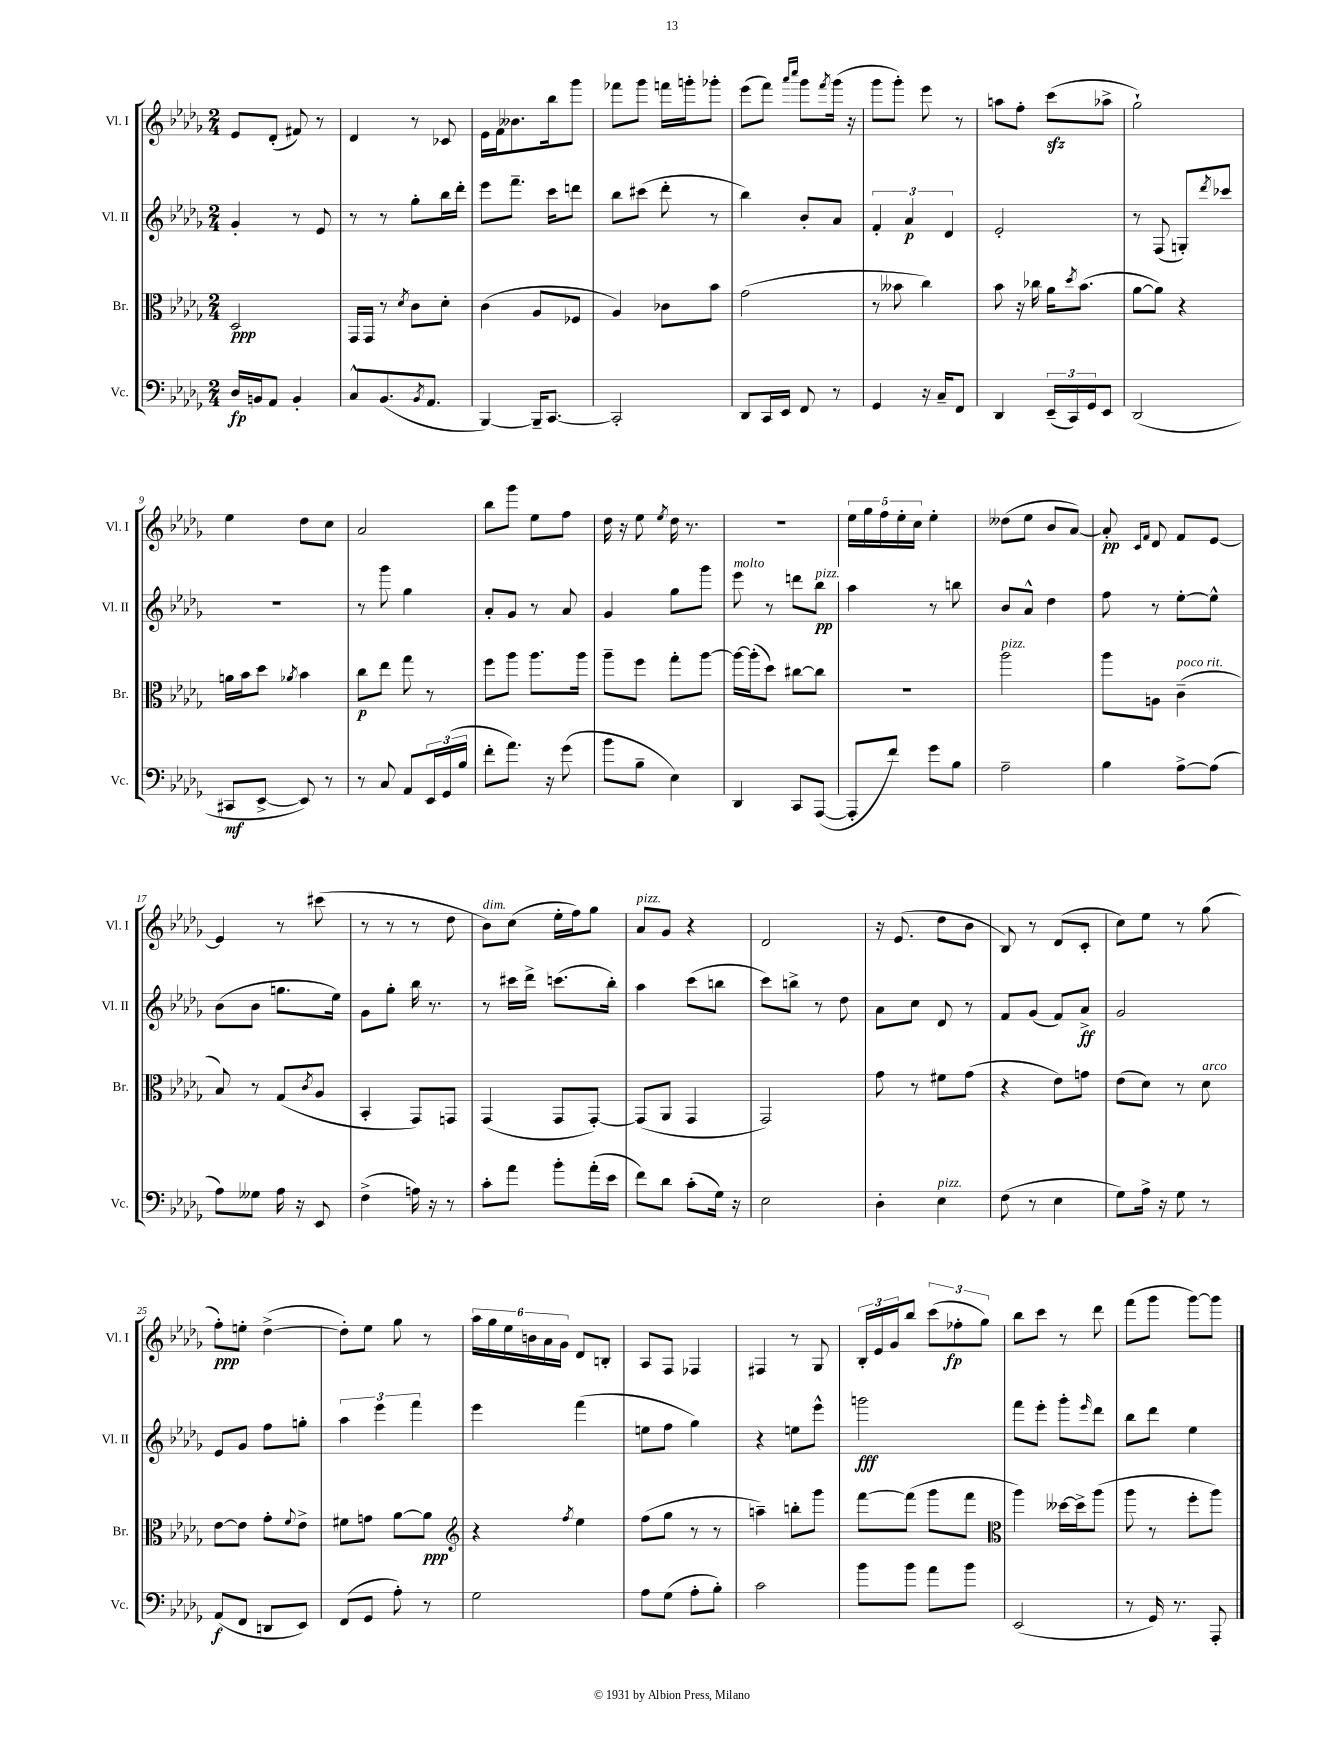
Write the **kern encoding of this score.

**kern	**dynam	**kern	**dynam	**kern	**dynam	**kern	**dynam
*part4	*part4	*part3	*part3	*part2	*part2	*part1	*part1
*staff4	*staff4	*staff3	*staff3	*staff2	*staff2	*staff1	*staff1
*I"Vc.	*	*I"Br.	*	*I"Vl. II	*	*I"Vl. I	*
*I'Vc.	*	*I'Br.	*	*I'Vl. II	*	*I'Vl. I	*
*clefF4	*	*clefC3	*	*clefG2	*	*clefG2	*
*k[b-e-a-d-g-]	*	*k[b-e-a-d-g-]	*	*k[b-e-a-d-g-]	*	*k[b-e-a-d-g-]	*
*M2/4	*	*M2/4	*	*M2/4	*	*M2/4	*
=1	=1	=1	=1	=1	=1	=1	=1
16D-/LL	fp	2D-/	ppp	4g-'/	.	8e-/L	.
16BBn/J	.	.	.	.	.	.	.
8AA-/J	.	.	.	.	.	(8d-'/J	.
4BB'/	.	.	.	8r	.	8f#X/)	.
.	.	.	.	8e-/	.	8r	.
=2	=2	=2	=2	=2	=2	=2	=2
8C^^/L	.	16GG-/LL	.	8r	.	4d-/	.
.	.	16GG-/JJ	.	.	.	.	.
(8.BB-/	.	8r	.	8r	.	.	.
.	.	8qd-/	.	.	.	.	.
.	.	8c\L	.	8gg-'\L	.	8r	.
8qBB-/	.	.	.	.	.	.	.
8.AA-/J	.	.	.	.	.	.	.
.	.	8d-'\J	.	16bb-\L	.	8c-X/	.
.	.	.	.	16ddd-'\JJ	.	.	.
=3	=3	=3	=3	=3	=3	=3	=3
[4BBB-/)	.	(4c\	.	8eee-\L	.	16e-\LL	.
.	.	.	.	.	.	16f\J	.
.	.	.	.	8.fff~\J	.	8.b--X\	.
16BBB-~/KL]	.	8A-/L	.	.	.	.	.
[8.CC/J	.	.	.	16ccc\KL	.	16bb-\k	.
.	.	8F-X/J	.	8dddn\J	.	8ggg-\J	.
=4	=4	=4	=4	=4	=4	=4	=4
2CC'/]	.	4A-/)	.	8bb-\L	.	8fff-X\L	.
.	.	.	.	(8ccc#X\J	.	8ggg-\J	.
.	.	8c-X\L	.	8ddd-'\	.	16fffn\LL	.
.	.	.	.	.	.	16gggn'\J	.
.	.	8b-\J	.	8r	.	8ggg-X'\J	.
=5	=5	=5	=5	=5	=5	=5	=5
8DD-/L	.	(2g-\	.	4bb-\)	.	(8eee-\L	.
16CC/L	.	.	.	.	.	8fff\J)	.
16EE-/JJ	.	.	.	.	.	.	.
.	.	.	.	.	.	16qqaaa-/LL	.
.	.	.	.	.	.	16qqcccc/JJ	.
8FF/	.	.	.	8b-'/L	.	8ggg-\L	.
.	.	.	.	.	.	8qfff/	.
8r	.	.	.	8a-/J	.	(16ggg-\Jk	.
.	.	.	.	.	.	16r	.
=6	=6	=6	=6	=6	=6	=6	=6
4GG-/	.	8r	.	6f'/	.	8ggg-\L	.
.	.	8b--X\	.	.	.	8ggg-'\J)	.
.	.	.	.	6a-/	p	.	.
16r	.	4cc\)	.	.	.	8eee-\	.
16C~/KL	.	.	.	.	.	.	.
.	.	.	.	6d-/	.	.	.
8FF/J	.	.	.	.	.	8r	.
=7	=7	=7	=7	=7	=7	=7	=7
4DD-/	.	8b-\	.	2e-'/	.	8aan\L	.
.	.	16r	.	.	.	8ff'\J	.
.	.	16cc-X\	.	.	.	.	.
(24EE-~/LL	.	16a-\KL	.	.	.	(8ccczz\L	.
24CC/)	.	.	.	.	.	.	.
.	.	8qdd-/	.	.	.	.	.
.	.	(8.b-\J	.	.	.	.	.
24GG-/J	.	.	.	.	.	.	.
8EE-/J	.	.	.	.	.	8aa-X^\J	.
=8	=8	=8	=8	=8	=8	=8	=8
(2DD-/	.	[8a-\L	.	8r	.	2gg-`\)	.
.	.	8a-\J])	.	(8F/	.	.	.
.	.	4r	.	8Gn'/L)	.	.	.
.	.	.	.	8qddd-/	.	.	.
.	.	.	.	8ccc-X/J	.	.	.
!!LO:LB:g=z
=9	=9	=9	=9	=9	=9	=9	=9
8CC#X/L	mf	16an\LL	.	2r	.	4ee-\	.
.	.	16b-\J	.	.	.	.	.
[8EE-^/J	.	8dd-\J	.	.	.	.	.
.	.	8qa-X/	.	.	.	.	.
8EE-/])	.	4b-\	.	.	.	8dd-\L	.
8r	.	.	.	.	.	8cc\J	.
=10	=10	=10	=10	=10	=10	=10	=10
8r	.	8cc\L	p	8r	.	2a-/	.
8C/	.	8ee-\J	.	8ggg-\	.	.	.
8AA-/L	.	8gg-\	.	4gg-\	.	.	.
24EE-/L	.	8r	.	.	.	.	.
(24GG-/	.	.	.	.	.	.	.
24B-/JJ	.	.	.	.	.	.	.
=11	=11	=11	=11	=11	=11	=11	=11
8f'\L	.	8ff\L	.	8a-'/L	.	8bb-\L	.
8.a-\J)	.	8aa-\J	.	8g-/J	.	8ggg-\J	.
.	.	8.aa-\L	.	8r	.	8ee-\L	.
16r	.	.	.	.	.	.	.
(8g-\	.	.	.	8a-/	.	8ff\J	.
.	.	16aa-\Jk	.	.	.	.	.
=12	=12	=12	=12	=12	=12	=12	=12
8b-\L	.	8aa-~\L	.	4g-/	.	16dd-\	.
.	.	.	.	.	.	16r	.
8B-~\J	.	8ff\J	.	.	.	8ee-\	.
.	.	.	.	.	.	8qee-/	.
4E-\)	.	8gg-'\L	.	8gg-\L	.	16dd-\	.
.	.	.	.	.	.	8.r	.
.	.	[8aa-\J	.	8ggg-\J	.	.	.
=13	=13	=13	=13	=13	=13	=13	=13
!	!	!	!	!LO:TX:a:i:t=molto	!	!	!
4DD-/	.	16aa-\LL_	.	8eee-\	.	2r	.
.	.	(16aa-'\J]	.	.	.	.	.
.	.	8dd-\J)	.	8r	.	.	.
8CC/L	.	[8cc#X\L	.	8dddn\L	.	.	.
!	!	!	!	!LO:TX:a:i:t=pizz.	!	!	!
([8AAA-/J	.	8cc#\J]	.	8bb-\J	pp	.	.
=14	=14	=14	=14	=14	=14	=14	=14
8AAA-'/L]	.	2r	.	4aa-\	.	20ee-\LL	.
.	.	.	.	.	.	20gg-\	.
.	.	.	.	.	.	20ff\	.
8f/J)	.	.	.	.	.	.	.
.	.	.	.	.	.	20ee-'\	.
.	.	.	.	.	.	20cc\JJ	.
8g-\L	.	.	.	8r	.	4ee-'\	.
8B-\J	.	.	.	8bbn\	.	.	.
=15	=15	=15	=15	=15	=15	=15	=15
!	!	!LO:TX:a:i:t=pizz.	!	!	!	!	!
2A-~\	.	2aa-\	.	8b-/L	.	(8dd--X\L	.
.	.	.	.	8a-^^/J	.	8ee-\J	.
.	.	.	.	4dd-\	.	8b-/L	.
.	.	.	.	.	.	[8a-/J)	.
=16	=16	=16	=16	=16	=16	=16	=16
4B-\	.	8aa-\L	.	8ff\	.	8a-'/]	pp
.	.	.	.	.	.	16qqc/LL	.
.	.	.	.	.	.	16qqf/JJ	.
.	.	8An\J	.	8r	.	8d-/	.
!	!	!LO:TX:a:i:t=poco rit.	!	!	!	!	!
[8A-^\L	.	(4c~\	.	[8ee-'\L	.	8f/L	.
(8A-\J]	.	.	.	8ee-^^\J]	.	[8e-/J	.
!!LO:LB:g=z
=17	=17	=17	=17	=17	=17	=17	=17
8A-\L)	.	8B-/)	.	(8b-\L	.	4e-/]	.
8G--X\J	.	8r	.	8b-\J	.	.	.
16A-\	.	(8G-/L	.	8.ggn\L	.	8r	.
16r	.	.	.	.	.	.	.
.	.	8qc/	.	.	.	.	.
8EE-/	.	8A-/J	.	.	.	(8ccc#X\	.
.	.	.	.	16ee-\Jk)	.	.	.
=18	=18	=18	=18	=18	=18	=18	=18
(4F^\	.	4BB-'/	.	8g-\L	.	8r	.
.	.	.	.	8gg-'\J	.	8r	.
16An\)	.	8GG-/L)	.	16bb-\	.	8r	.
16r	.	.	.	8.r	.	.	.
8r	.	8GGn/J	.	.	.	8dd-\	.
=19	=19	=19	=19	=19	=19	=19	=19
!	!	!	!	!	!	!LO:TX:a:i:t=dim.	!
8c'\L	.	(4GG-/	.	8r	.	8b-\L)	.
8a-\J	.	.	.	16ccc#X\LL	.	(8cc\J	.
.	.	.	.	16ddd-^\JJ	.	.	.
8b-'\L	.	8GG-/L	.	(8.cccn\L	.	16ee-'\LL	.
.	.	.	.	.	.	16ff\J)	.
(16a-'\L	.	[8GG-'/J)	.	.	.	8gg-\J	.
16e-\JJ	.	.	.	16bb-'\Jk)	.	.	.
=20	=20	=20	=20	=20	=20	=20	=20
!	!	!	!	!	!	!LO:TX:a:i:t=pizz.	!
8f\L)	.	(8GG-/L]	.	4aa-\	.	8a-/L	.
8d-\J	.	8AA-/J	.	.	.	8g-/J	.
(8c'\L	.	4GG-/	.	(8ccc\L	.	4r	.
16G-\Jk)	.	.	.	8bbn\J	.	.	.
16r	.	.	.	.	.	.	.
=21	=21	=21	=21	=21	=21	=21	=21
2E-\	.	2GG-/)	.	8ccc\L)	.	2d-/	.
.	.	.	.	8bbn^\J	.	.	.
.	.	.	.	8r	.	.	.
.	.	.	.	8dd-\	.	.	.
=22	=22	=22	=22	=22	=22	=22	=22
4D-'\	.	8g-\	.	8a-\L	.	16r	.
.	.	.	.	.	.	(8.e-/	.
.	.	8r	.	8cc\J	.	.	.
!LO:TX:a:i:t=pizz.	!	!	!	!	!	!	!
4E-\	.	8f#X\L	.	8d-/	.	8dd-\L	.
.	.	(8g-\J	.	8r	.	8b-\J	.
=23	=23	=23	=23	=23	=23	=23	=23
(8F\	.	4r	.	8f/L	.	8B-/)	.
8r	.	.	.	(8g-/J	.	8r	.
4E-\	.	8e-\L)	.	8f/L)	.	(8d-/L	.
.	.	8gn\J	.	8a-^/J	ff	8c'/J	.
=24	=24	=24	=24	=24	=24	=24	=24
8G-\L)	.	(8e-\L	.	2g-/	.	8cc\L)	.
16A-^\Jk	.	8d-\J)	.	.	.	8ee-\J	.
16r	.	.	.	.	.	.	.
8G-\	.	8r	.	.	.	8r	.
!	!	!LO:TX:a:i:t=arco	!	!	!	!	!
8r	.	8d-\	.	.	.	(8gg-\	.
!!LO:LB:g=z
=25	=25	=25	=25	=25	=25	=25	=25
(8AA-/L	f	[8e-\L	.	8e-/L	.	8ff'\L)	ppp
8FF/J	.	8e-\J]	.	8g-/J	.	8een'\J	.
8DDn/L	.	8g-'\L	.	8ff\L	.	([4dd-^\	.
.	.	8qqf/	.	.	.	.	.
8EE-/J)	.	8e-^\J	.	8ggn'\J	.	.	.
=26	=26	=26	=26	=26	=26	=26	=26
(8FF/L	.	8f#X\L	.	6aa-\	.	8dd-'\L])	.
8GG-/J	.	8gn\J	.	.	.	8ee-\J	.
.	.	.	.	6eee-\	.	.	.
8A-'\)	.	[8a-\L	.	.	.	8gg-\	.
.	.	.	.	6fff\	.	.	.
8r	.	8a-\J]	ppp	.	.	8r	.
=27	=27	=27	=27	=27	=27	=27	=27
*	*	*clefG2	*	*	*	*	*
2G-\	.	4r	.	4eee-\	.	24aa-\LL	.
.	.	.	.	.	.	24gg-\	.
.	.	.	.	.	.	24ee-\	.
.	.	.	.	.	.	24bn\	.
.	.	.	.	.	.	24a-\	.
.	.	.	.	.	.	24g-\JJ	.
.	.	8qff/	.	.	.	.	.
.	.	4ee-\	.	(4fff\	.	8d-/L	.
.	.	.	.	.	.	8Bn'/J	.
=28	=28	=28	=28	=28	=28	=28	=28
8A-\L	.	(8ff\L	.	8een\L	.	8A-/L	.
(8G-\J	.	8gg-\J	.	8ff\J	.	8F/J	.
8A-'\L	.	8r	.	4gg-\)	.	4F-X/	.
8B-'\J)	.	8r	.	.	.	.	.
=29	=29	=29	=29	=29	=29	=29	=29
2c\	.	4aan~\)	.	4r	.	4F#X/	.
.	.	8bbn'\L	.	8een\L	.	8r	.
.	.	8ggg-\J	.	8eee-^^\J	.	8G-/	.
=30	=30	=30	=30	=30	=30	=30	=30
8b-\L	.	[8fff\L	.	2gggn\	fff	24B-'/LL	.
.	.	.	.	.	.	24e-/	.
.	.	.	.	.	.	24g-/J	.
8b-\J	.	(8fff\J]	.	.	.	8bb-/J	.
8a-\L	.	8ggg-\L	.	.	.	(12ccc\L	.
.	.	.	.	.	.	12ff-X'\	fp
8b-\J	.	8fff\J	.	.	.	.	.
.	.	.	.	.	.	12gg-\J)	.
=31	=31	=31	=31	=31	=31	=31	=31
*	*	*clefC3	*	*	*	*	*
(2EE-/	.	4aa-\)	.	8fff\L	.	8bb-\L	.
.	.	.	.	8eee-'\J	.	8ccc\J	.
.	.	[16dd--X\LL	.	8ggg-'\L	.	8r	.
.	.	16dd--^\J]	.	.	.	.	.
.	.	.	.	16qqeee-/	.	.	.
.	.	(8aa-\J	.	8ddd-\J	.	8ddd-\	.
=32	=32	=32	=32	=32	=32	=32	=32
8r	.	8aa-\	.	8bb-\L	.	(8fff\L	.
16GG-/)	.	8r	.	8ddd-\J	.	8ggg-\J	.
8.r	.	.	.	.	.	.	.
.	.	8ff'\L	.	4ee-\	.	[8ggg-\L)	.
8AAA-'/	.	8aa-\J)	.	.	.	8ggg-\J]	.
==	==	==	==	==	==	==	==
*-	*-	*-	*-	*-	*-	*-	*-
